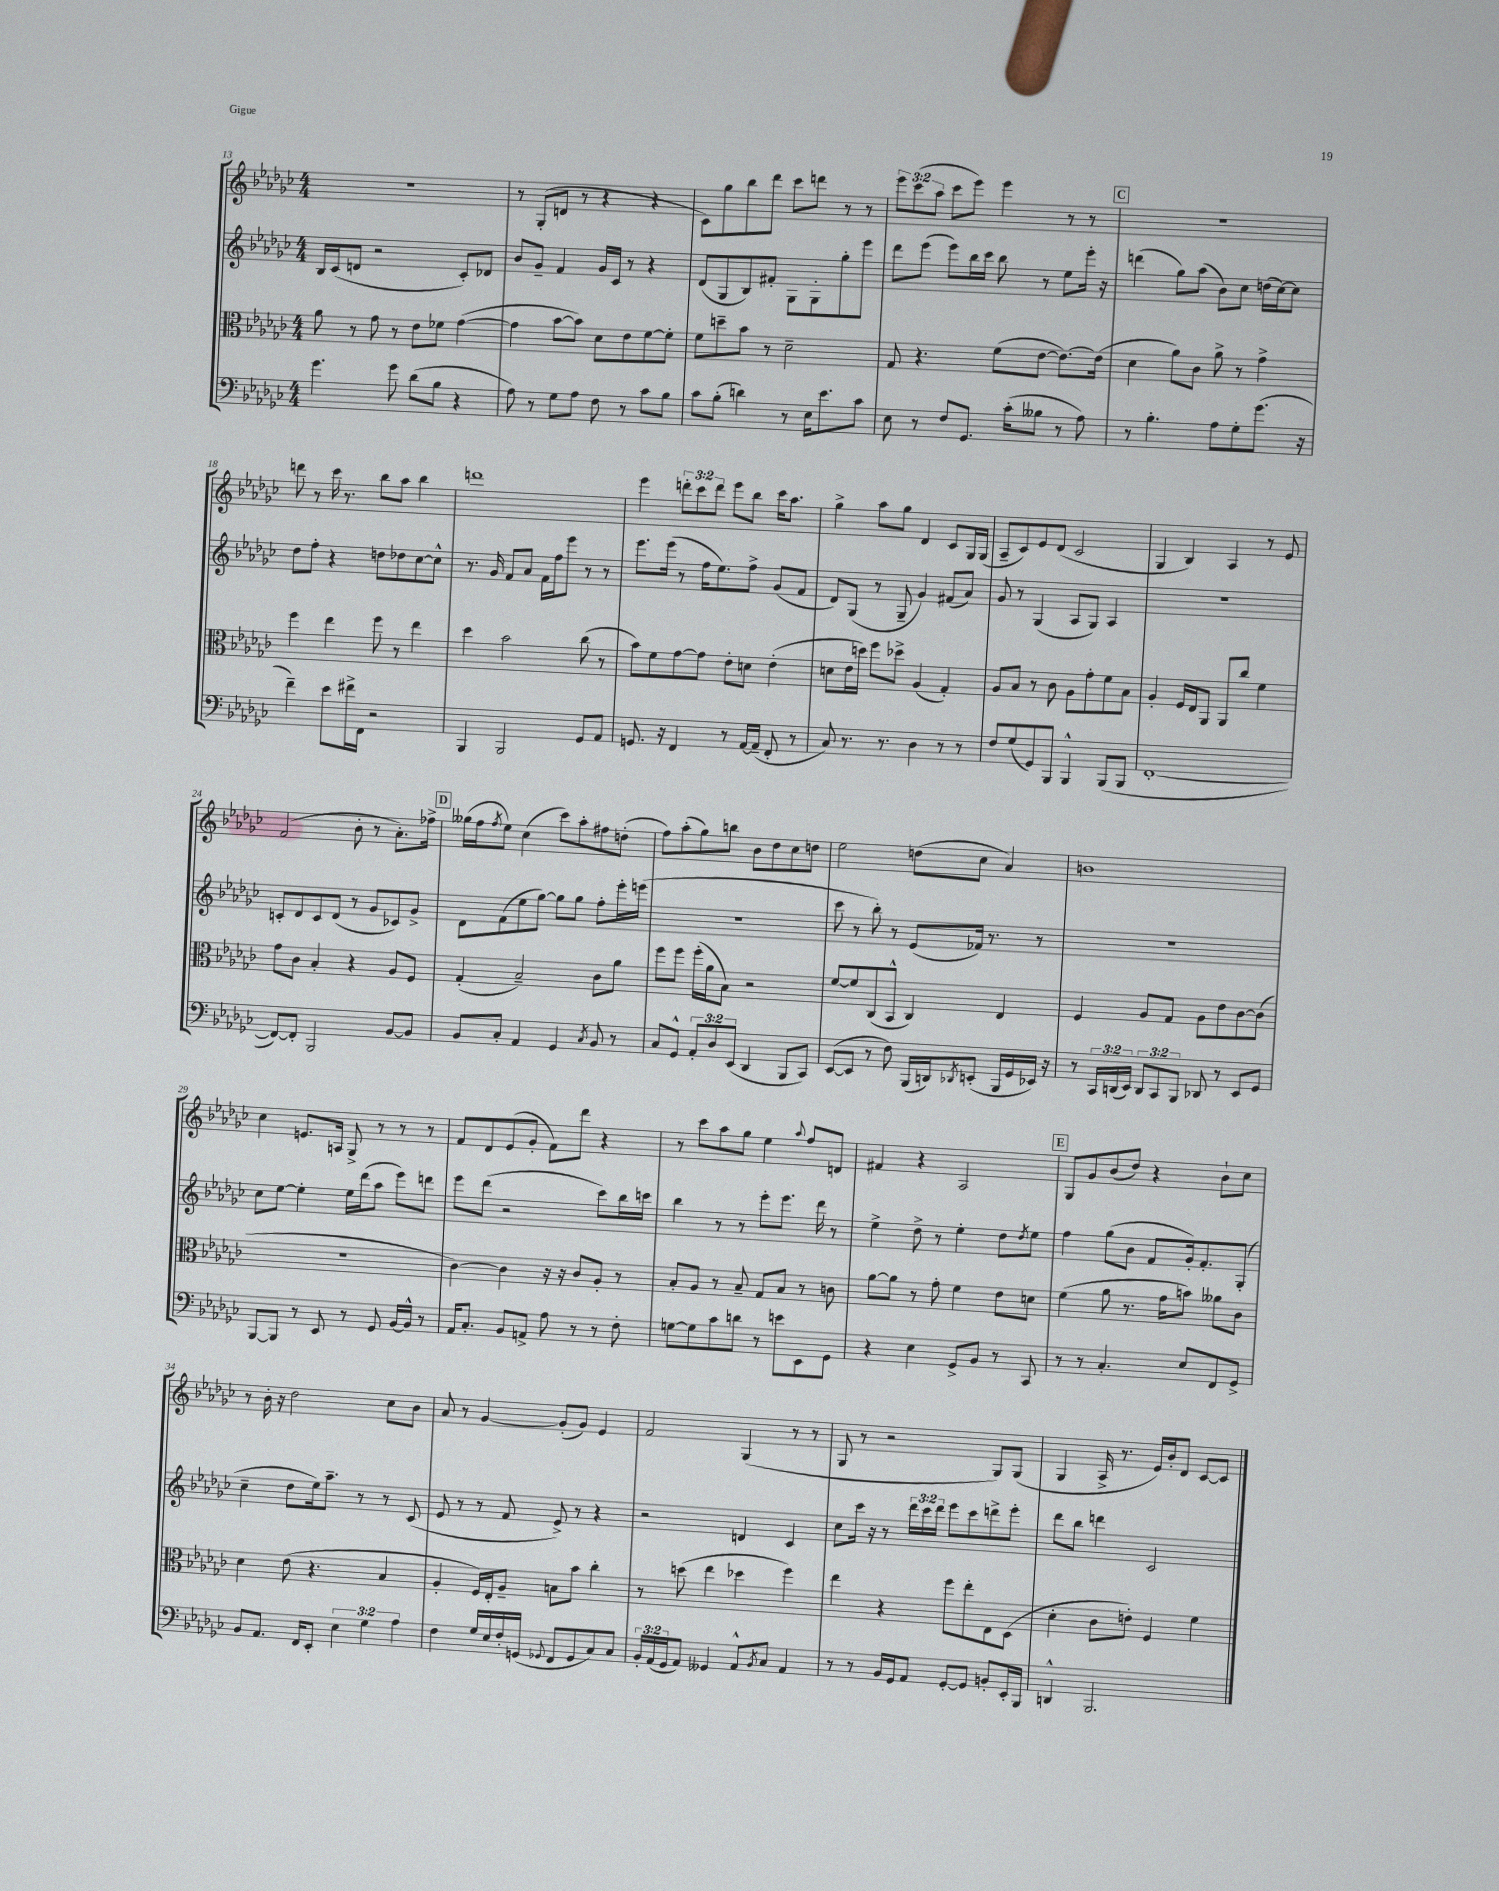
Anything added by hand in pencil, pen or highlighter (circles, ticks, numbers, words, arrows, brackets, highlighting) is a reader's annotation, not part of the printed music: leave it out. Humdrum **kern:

**kern	**kern	**kern	**kern
*part4	*part3	*part2	*part1
*staff4	*staff3	*staff2	*staff1
*clefF4	*clefC3	*clefG2	*clefG2
*k[b-e-a-d-g-c-]	*k[b-e-a-d-g-c-]	*k[b-e-a-d-g-c-]	*k[b-e-a-d-g-c-]
*M4/4	*M4/4	*M4/4	*M4/4
=13	=13	=13	=13
4.g-\	8a-\	16B-/LL	1r
.	.	(16c-/J	.
.	8r	8dn/J	.
.	8g-\	2r	.
8g-\	8r	.	.
(8d-\L	8e-\L	.	.
8B-\J	8f-X\J	.	.
4r	([4g-\	8c-'/L)	.
.	.	8d-X/J	.
=14	=14	=14	=14
8A-\)	4g-\]	8b-/L	8r
8r	.	8g-~/J	(8G-'/L
8G-\L	[8b-\L	4f/	8dn/J
8A-\J	8b-\J])	.	8r
8F\	8d-\L	16g-/LL	4r
.	.	16c-/JJ	.
8r	8e-\	8r	.
8c-\L	[8f\	4r	4r
8B-\J	8f'\J]	.	.
=15	=15	=15	=15
8c-\L	8f\L	(8d-/L	8c-\L)
(8B-'\J	8ddn~\	8G-/	8gg-\
4dn\)	8b-\J	8B-/)	8bb-\
.	8r	8f#X'/J	8ddd-\J
8r	2d-~\	8G-\L	8ccc-\L
16E-\KL	.	8G-'\	8dddn\J
8.e-\	.	.	.
.	.	8gg-'\	8r
8c-\J	.	8eee-\J	8r
=16	=16	=16	=16
8E-\	8G-/	8ddd-\L	12eee-\L
.	.	.	(12ccc-\
8r	4.r	(8eee-\J	.
.	.	.	12aa-\J
8F/L	.	8eee-\L)	8ccc-\L
8.GG-/J	.	16bb-\L	8eee-\J)
.	.	16ccc-\JJ	.
.	(8f\L	8bb-\	4eee-\
(16c-'\KL	.	.	.
8B--X\J	[8e-\J	8r	.
8r	8.e-\L_)	8ee-\L	8r
8A-\)	.	16eee-'\Jk	8r
.	(16e-\Jk]	16r	.
!!LO:REH:place=s1:t=C
=17	=17	=17	=17
8r	4d-\	(4dddn\	1r
4.B-'\	.	.	.
.	8a-\L)	8gg-\L)	.
.	8c-\J	(8aa-\J	.
8A-\L	8a-^\	8b-\L)	.
8G-'\	8r	8cc-\J	.
(8.g-\J	4g-^\	(16ddn\LL	.
.	.	[16cc-\J)	.
.	.	8cc-\J]	.
16r	.	.	.
!!LO:LB:g=z
=18	=18	=18	=18
4f~\)	4ff\	8dd-\L	8dddn\
.	.	8ff'\J	8r
8e-\L	4ee-\	4r	16ccc-\
.	.	.	8.r
16f#X^\L	.	.	.
16FF\JJ	.	.	.
2r	8ff\	8ddn\L	8bb-\L
.	8r	8dd-X\	8aa-\J
.	4ee-\	[8cc-\	4bb-\
.	.	8cc-^^\J]	.
=19	=19	=19	=19
4BBB-/	4dd-\	8.r	1dddn
.	.	16g-/	.
2BBB-/	2b-\	8f/L	.
.	.	8a-/J	.
.	.	16f\LL	.
.	.	16ff\J	.
.	.	8eee-\J	.
8GG-/L	(8cc-\	8r	.
8AA-/J	8r	8r	.
=20	=20	=20	=20
8.GGn/	8b-\L)	8.eee-\L	4eee-\
.	8f\	.	.
16r	.	(16eee-\Jk	.
4FF/	[8g-\	8r	12dddn'\L
.	.	.	12ccc-\
.	8g-\J]	16ff\KL	.
.	.	.	12ddd\J
.	.	8.ee-\)	.
8r	8e-'\L	.	8eee-\L
[16AA-/LL	8dn\J	8ff^\J	8bb-\J
(16AA-~/JJ]	.	.	.
8FF'/	(4e-'\	(8g-/L	16ccc-\KL
.	.	.	8.aa-\J
8r	.	8f/J	.
=21	=21	=21	=21
8C-/)	8dn\L	8d-/L)	4gg-^\
8.r	16e-\L	(8G-/J	.
.	16ddn\JJ)	.	.
.	8ff\L	8r	8aa-\L
8.r	.	.	.
.	8dd-X^\J	8G-~/	8gg-\J
4D-\	(4A-/	4g-/)	4d-/
8r	4G-'/)	(8f#X/L	8c-/L
8r	.	8a-/J)	16G-/L
.	.	.	(16G-/JJ
=22	=22	=22	=22
8F/L	8A-/L	8g-/	8A-~/L
(8G-/	8B-/J	8r	8c-/)
8GG-/)	8r	(4G-/	8e-/
8BBB-/J	8c-\	.	(8d-/J
4BBB-^^/	8A-\L	8A-/L	2c-/
.	8g-'\	8G-/J)	.
(8BBB-/L	8f\	4A-/	.
8BBB-/J	8B-\J	.	.
=23	=23	=23	=23
[1FF'	4A-'/	1r	4G-/
.	16F/LL	.	4B-/)
.	16E-/J	.	.
.	8AA-/J	.	.
.	8AA-/L	.	4A-/
.	8cc-/J	.	.
.	4f\	.	8r
.	.	.	8e-/
!!LO:LB:g=z
=24	=24	=24	=24
8FF/L_)	8g-\L	8cn'/L	(2f/
8FF'/J]	8c-\J	8d-/	.
2BBB-/	4B-'/	8c/	.
.	.	(8d-/J	.
.	4r	8r	8b-'\
.	.	8g-/L	8r
[8BB-/L	8A-/L	8c-X/)	8.a-'\L)
8BB-/J]	8F/J	8g-^/J	.
.	.	.	16ff-X^\Jk
!!LO:REH:place=s1:t=D
=25	=25	=25	=25
8BB-/L	(4G-'/	8d-\L	(16gg--X\LL
.	.	.	16ff\J
.	.	.	8qff/
8C-'/J	.	(8f\	8ee-\J)
4AA-/	2B-~/)	8ee-\	(4cc-\
.	.	[8gg-\J)	.
4GG-/	.	8gg-\L]	8ccc-\L)
.	.	8gg-\J	8aa-'\
8qC-/	.	.	.
8BB-/	8c-\L	8ff'\L	8ff#X\
8r	8a-\J	16eee-'\L	(8ddn'\J
.	.	(16eeen\JJ	.
=26	=26	=26	=26
8C-/L	8ff\L	1r	8ff\L)
8GG-^^/J	8ff\J	.	(8aa-'\
12AA-'/L	(16ff'\LL	.	8gg-\)
.	16a-\J	.	.
12D-/	.	.	.
.	8B-\J)	.	8bbn\J
(12EE-/J	.	.	.
4DD-/	2r	.	8b-\L
.	.	.	8dd-\
8BBB-/L	.	.	8cc-\
8CC-/J)	.	.	8ddn\J
=27	=27	=27	=27
([8EE-/L	[8f/L	8ccc-\	2ee-\
8EE-/J]	8f/]	8r	.
8r	(8C-/	8bb-'\)	.
8F\)	8BB-^^/J	8r	.
(16BBB-/LL	4C-/)	(8e-/L	(8ddn\L
16DDn/J)	.	.	.
8qDD-X/	.	.	.
(8EEn'/J	.	16f-X/Jk)	8cc-\J
.	.	8.r	.
16BBB-/LL	4E-/	.	4a-/)
16GG-/	.	.	.
16EE-X/JJ)	.	8r	.
16r	.	.	.
=28	=28	=28	=28
8r	4F/	1r	1bn
24CC-/LL	.	.	.
(24DDn/	.	.	.
24EE-/JJ)	.	.	.
12DD/L	8A-/L	.	.
12CC-/	.	.	.
.	8G-/J	.	.
12BBB-/J	.	.	.
8DD-X/	8A-\L	.	.
8r	8e-\	.	.
8EE-/L	[8c-\	.	.
8GG-/J	(8c-\J]	.	.
!!LO:LB:g=z
=29	=29	=29	=29
[8BBB-/L	1r	8cc-\L	4cc-\
8BBB-/J]	.	[8ee-\J	.
8r	.	4ee-'\]	8.en/L
8EE-/	.	.	.
.	.	.	16An/Jk
8r	.	16ee-\LL	8G-^/
.	.	(16ddd-\J	.
8GG-/	.	8aa-\J	8r
[16BB-/LL	.	8eee-\L)	8r
16BB-^^/JJ]	.	.	.
8r	.	8dddn\J	8r
=30	=30	=30	=30
16AA-/KL	[4c-\)	8eee-\L	8f/L
8.C-'/J	.	.	.
.	.	(8ddd-\J	8d-/
8BB-/L	4c-\]	2r	(8e-/
8AAn^/J	.	.	8g-'/J
8A-\	16r	.	8f\L)
.	16r	.	.
8r	8c-/L	.	8ddd-\J
8r	8A-'/J	8ccc-\L)	4r
8F'\	8r	16bb-\L	.
.	.	16cccn\JJ	.
=31	=31	=31	=31
[8Gn\L	8B-'/L	4bb-\	8r
8G\]	8A-/J	.	8ccc-\L
8c-\	8r	8r	8aa-\
8dn\J	8B-~/	8r	8gg-\J
8r	8G-/L	8eee-'\L	4ee-\
8en\L	8B-/J	8.eee-\J	.
.	.	.	8qqaa-/
8EE-\	8r	.	8ff/L
.	.	16ddd-\	.
8GG-\J	8cn\	8r	8dn/J
=32	=32	=32	=32
4r	[8a-\L	4ee-^\	4f#X/
.	8a-\J]	.	.
4E-\	8r	8dd-^\	4r
.	8g-'\	8r	.
8GG-^/L	4f\	4ee-'\	2A-/
8BB-/J	.	.	.
8r	8e-\L	8dd-\L	.
.	.	8qdd-/	.
8CC-/	8dn\J	8ee-\J	.
!!LO:REH:place=s1:t=E
=33	=33	=33	=33
8r	(4f\	4ff\	8G-/L
8r	.	.	8g-/
4.C-'/	8a-\	(8gg-\L	(8b-/
.	8.r	8b-\J	8dd-/J)
.	.	8f/L	4r
.	16g-\KL	.	.
8E-/L	8bn\J)	16g-'/k)	.
.	.	8.f'/	.
8FF/	8a--X\L	.	8b-`\L
8GG-^/J	8c-\J	(8G-'/J	8cc-\J
!!LO:LB:g=z
=34	=34	=34	=34
8BB-/L	4d-\	4cc-~\	8r
8.AA-/J	.	.	16b-'\
.	.	.	16r
.	(8e-\	8dd-\L	2dd-\
16FF/KL	.	.	.
8EE-'/J	4.r	16ee-\k)	.
.	.	8.aa-~\J	.
6E-\	.	.	.
.	.	8r	.
6G-\	.	.	.
.	4B-/	8r	8cc-\L
6A-\	.	.	.
.	.	(8c-/	8b-\J
=35	=35	=35	=35
4F\	4A-'/	8e-/	8a-/
.	.	8r	8r
16G-/LL	16F/LL)	8r	[4g-/
16E-/	16E-'/J	.	.
16F'/	8A-~/J	8f/	.
(16GGn/JJ	.	.	.
8qqGG-X/	.	.	.
8FF/L	8Bn\L	8e-^/)	(8g-'/L]
8GG-/	8b-\J	8r	8g-/J)
8C-/)	4cc-'\	4r	4e-/
8C-/J	.	.	.
=36	=36	=36	=36
24BB-'/LL	8r	2r	2f/
(24AA-/	.	.	.
24GG-/J	.	.	.
8AA-/J)	(8ddn\	.	.
4GG--X/	4ee-\	.	.
8AA-^^/L	4dd-X\	4dn/	(4G-/
8qBB-/	.	.	.
8C-/J	.	.	.
4AA-/	4ff\)	4c-/	8r
.	.	.	8r
=37	=37	=37	=37
8r	4ee-\	8cc-\L	8G-/
8r	.	16ccc-\Jk	8r
.	.	16r	.
16BB-/LL	4r	8r	2r
16GG-/J	.	.	.
8AA-/J	.	24ddd-\LL	.
.	.	24ccc-\	.
.	.	24ddd-\JJ	.
[8GG-'/L	8ff\L	8eee-\L	.
8GG-/J]	8ee-'\	8ccc-\	.
8BBn'/L	8E-\	8dddn^\	8G-/L)
16EE-'/L	(8D-\J	8eee-'\J	(8G-/J
16BBB-/JJ	.	.	.
=38	=38	=38	=38
4DDn^^/	4d-'\	8ddd-\L	4G-/
.	.	8bb-\J	.
2.BBB-/	8c-\L	4dddn\	16A-^/
.	.	.	8.r
.	8en'\J)	.	.
.	4F/	2c-/	16e-/LL)
.	.	.	16b-'/J
.	.	.	8d-/J
.	4f\	.	[8c-/L
.	.	.	8c-/J]
==	==	==	==
*-	*-	*-	*-
